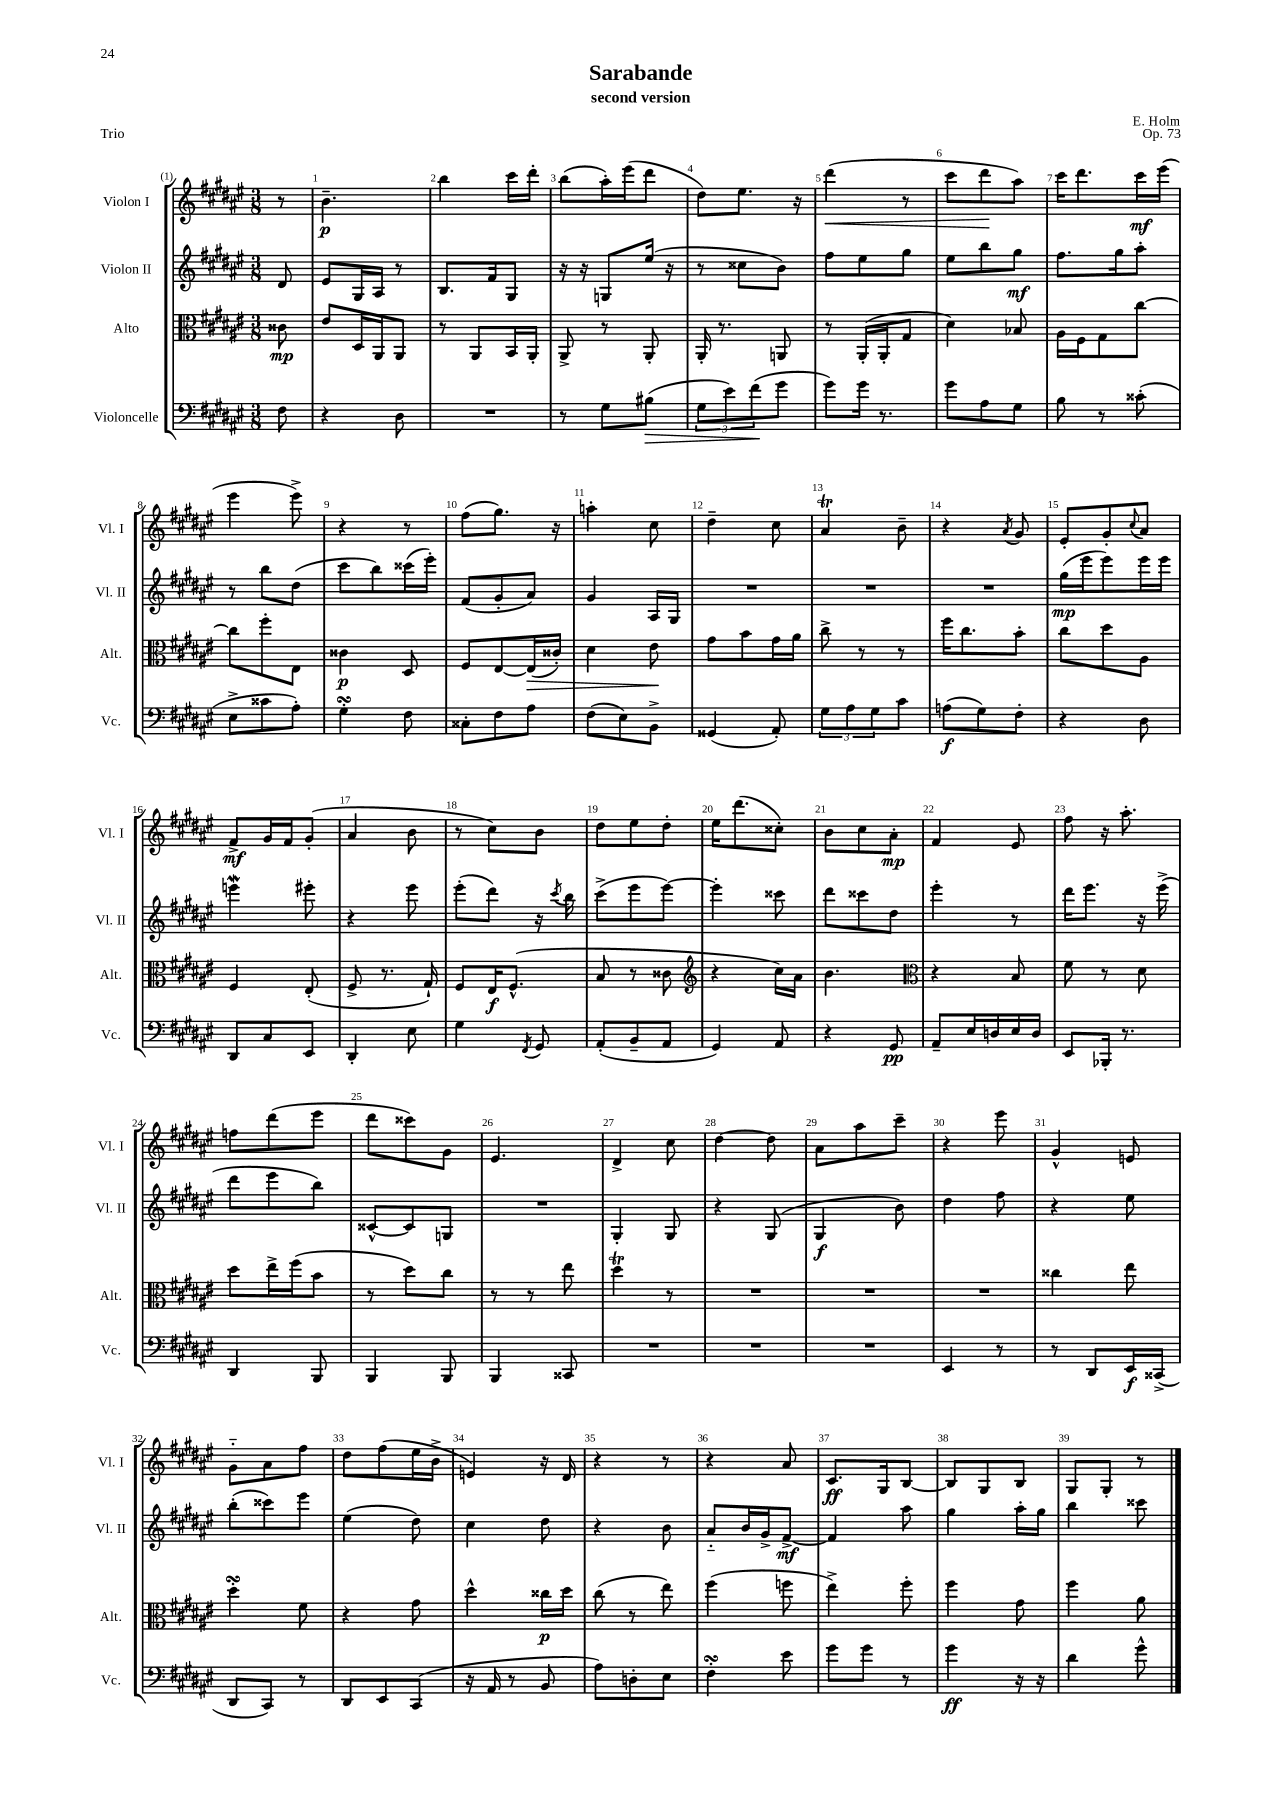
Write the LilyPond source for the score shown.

\header { title = "Sarabande" composer = "E. Holm" subtitle = "second version" opus = "Op. 73" piece = "Trio" }
<<
\new StaffGroup <<
\new Staff = "s0" \with { instrumentName = "Violon I" shortInstrumentName = "Vl. I" } {
    \clef treble \key fis \major \numericTimeSignature \time 3/8 \partial 8
    r8 |
    b'4.--\p |
    b''4 cis'''16 dis'''16-. |
    b''8( ais''16-.) eis'''16( dis'''8 |
    dis''8) eis''8. r16 |
    dis'''4\<( r8 |
    cis'''8 dis'''8\! ais''8) |
    cis'''16 dis'''8. cis'''16\mf eis'''16( |
    eis'''4 eis'''8->) |
    r4 r8 |
    fis''8( gis''8.) r16 |
    a''4-. cis''8 |
    dis''4-- cis''8 |
    ais'4\trill b'8-- |
    r4 \acciaccatura { ais'8 } gis'8 |
    eis'8-. gis'8-. \appoggiatura { cis''8 } ais'8 |
    fis'8->\mf gis'16 fis'16 gis'8-.( |
    ais'4 b'8 |
    r8 cis''8) b'8 |
    dis''8 eis''8 dis''8-. |
    eis''16 dis'''8.( cisis''8-.) |
    b'8 cis''8 ais'8-.\mp |
    fis'4 eis'8 |
    fis''8 r16 ais''8.-. |
    f''8 dis'''8( eis'''8 |
    dis'''8 cisis'''8) gis'8 |
    eis'4. |
    dis'4-> cis''8 |
    dis''4~ dis''8 |
    ais'8 ais''8 cis'''8-- |
    r4 eis'''8 |
    gis'4-^ e'8 |
    gis'8-_ ais'8 fis''8 |
    dis''8 fis''8( eis''16 b'16-> |
    e'4) r16 dis'16 |
    r4 r8 |
    r4 ais'8 |
    cis'8.\ff gis16 b8~ |
    b8 gis8 b8 |
    gis8 gis8-. r8 \bar "|." |
}
\new Staff = "s1" \with { instrumentName = "Violon II" shortInstrumentName = "Vl. II" } {
    \clef treble \key fis \major \numericTimeSignature \time 3/8 \partial 8
    dis'8 |
    eis'8 gis16 ais16 r8 |
    b8. fis'16 gis8 |
    r16 r16 g8 eis''16( r16 |
    r8 cisis''8 b'8) |
    fis''8 eis''8 gis''8 |
    eis''8 b''8 gis''8\mf |
    fis''8. gis''16 ais''8-. |
    r8 b''8 dis''8( |
    cis'''8 b''8) cisis'''16( eis'''16-.) |
    fis'8( gis'8-. ais'8) |
    gis'4 ais16 gis16 |
    R4. |
    R4. |
    R4. |
    gis''16\mp( eis'''16 eis'''8) eis'''16 eis'''16 |
    e'''4\mordent eis'''8-. |
    r4 eis'''8 |
    eis'''8-.( dis'''8) r16 \acciaccatura { cis'''8 } b''16 |
    cis'''8->( eis'''8 eis'''8~) |
    eis'''4-. cisis'''8 |
    dis'''8 cisis'''8 dis''8 |
    eis'''4-. r8 |
    dis'''16 eis'''8. r16 eis'''16->( |
    dis'''8 eis'''8 b''8) |
    cisis'8~-^ cisis'8 g8 |
    R4. |
    gis4-. gis8 |
    r4 gis8( |
    gis4\f b'8) |
    dis''4 fis''8 |
    r4 eis''8 |
    b''8-.( cisis'''8) eis'''8 |
    eis''4( dis''8) |
    cis''4 dis''8 |
    r4 b'8 |
    ais'8-_ b'16 gis'16-> fis'8~->\mf |
    fis'4 ais''8 |
    gis''4 ais''16-. gis''16 |
    b''4 cisis'''8 \bar "|." |
}
\new Staff = "s2" \with { instrumentName = "Alto" shortInstrumentName = "Alt." } {
    \clef alto \key fis \major \numericTimeSignature \time 3/8 \partial 8
    cisis'8\mp |
    eis'8 dis16 ais,16 ais,8 |
    r8 ais,8 b,16 ais,16-. |
    ais,8-> r8 ais,8-. |
    ais,16-. r8. a,8 |
    r8 ais,16-.( ais,16-. gis8 |
    dis'4) bes8 |
    ais16 fis16 gis8 cis''8~ |
    cis''8 fis''8-. eis8 |
    cisis'4\p dis8 |
    fis8 eis8~ eis16\>( cisis'16-.) |
    dis'4 eis'8\! |
    gis'8 b'8 gis'16 ais'16 |
    cis''8-> r8 r8 |
    fis''16 cis''8. b'8-. |
    cis''8 dis''8 ais8 |
    fis4 eis8-.( |
    fis8-> r8. gis16-!) |
    fis8 eis16\f fis8.-^( |
    b8 r8 cisis'8 |
    \clef treble r4 cis''16) ais'16 |
    b'4. |
    \clef alto r4 b8 |
    fis'8 r8 dis'8 |
    dis''8 eis''16-> fis''16( b'8 |
    r8 dis''8) cis''8 |
    r8 r8 eis''8 |
    dis''4\trill r8 |
    R4. |
    R4. |
    R4. |
    cisis''4 eis''8 |
    dis''4-.\turn fis'8 |
    r4 gis'8 |
    dis''4-^ cisis''16\p dis''16 |
    cis''8( r8 eis''8) |
    fis''4( f''8 |
    eis''4->) fis''8-. |
    fis''4 gis'8 |
    fis''4 ais'8 \bar "|." |
}
\new Staff = "s3" \with { instrumentName = "Violoncelle" shortInstrumentName = "Vc." } {
    \clef bass \key fis \major \numericTimeSignature \time 3/8 \partial 8
    fis8 |
    r4 dis8 |
    R4. |
    r8 gis8 bis8\>( |
    \tuplet 3/2 { gis8 eis'8) fis'8\!( } gis'8 |
    gis'8) gis'16 r8. |
    gis'8 ais8 gis8 |
    b8 r8 cisis'8-.( |
    eis8-> cisis'8 ais8-.) |
    gis4-.\turn fis8 |
    cisis8-. fis8 ais8 |
    fis8( eis8) b,8-> |
    gisis,4( ais,8-.) |
    \tuplet 3/2 { gis8 ais8 gis8 } cis'8 |
    a8\f( gis8) fis8-. |
    r4 dis8 |
    dis,8 cis8 eis,8 |
    dis,4-. eis8 |
    gis4 \acciaccatura { fis,8 } gis,8 |
    ais,8-.( b,8-- ais,8 |
    gis,4) ais,8 |
    r4 gis,8\pp |
    ais,8-- eis16 d16 eis16 d16 |
    eis,8 bes,,16-. r8. |
    dis,4 b,,8 |
    b,,4 b,,8 |
    b,,4 cisis,8 |
    R4. |
    R4. |
    R4. |
    eis,4 r8 |
    r8 dis,8 eis,16\f cisis,16->( |
    dis,8 cis,8) r8 |
    dis,8 eis,8 cis,8( |
    r16 ais,16 r8 b,8 |
    ais8) d8-. eis8 |
    fis4-.\turn eis'8 |
    gis'8 gis'8 r8 |
    gis'4\ff r16 r16 |
    dis'4 gis'8-^ \bar "|." |
}
>>
>>
\layout { \context { \Score \override BarNumber.break-visibility = ##(#f #t #t) barNumberVisibility = #all-bar-numbers-visible } }
